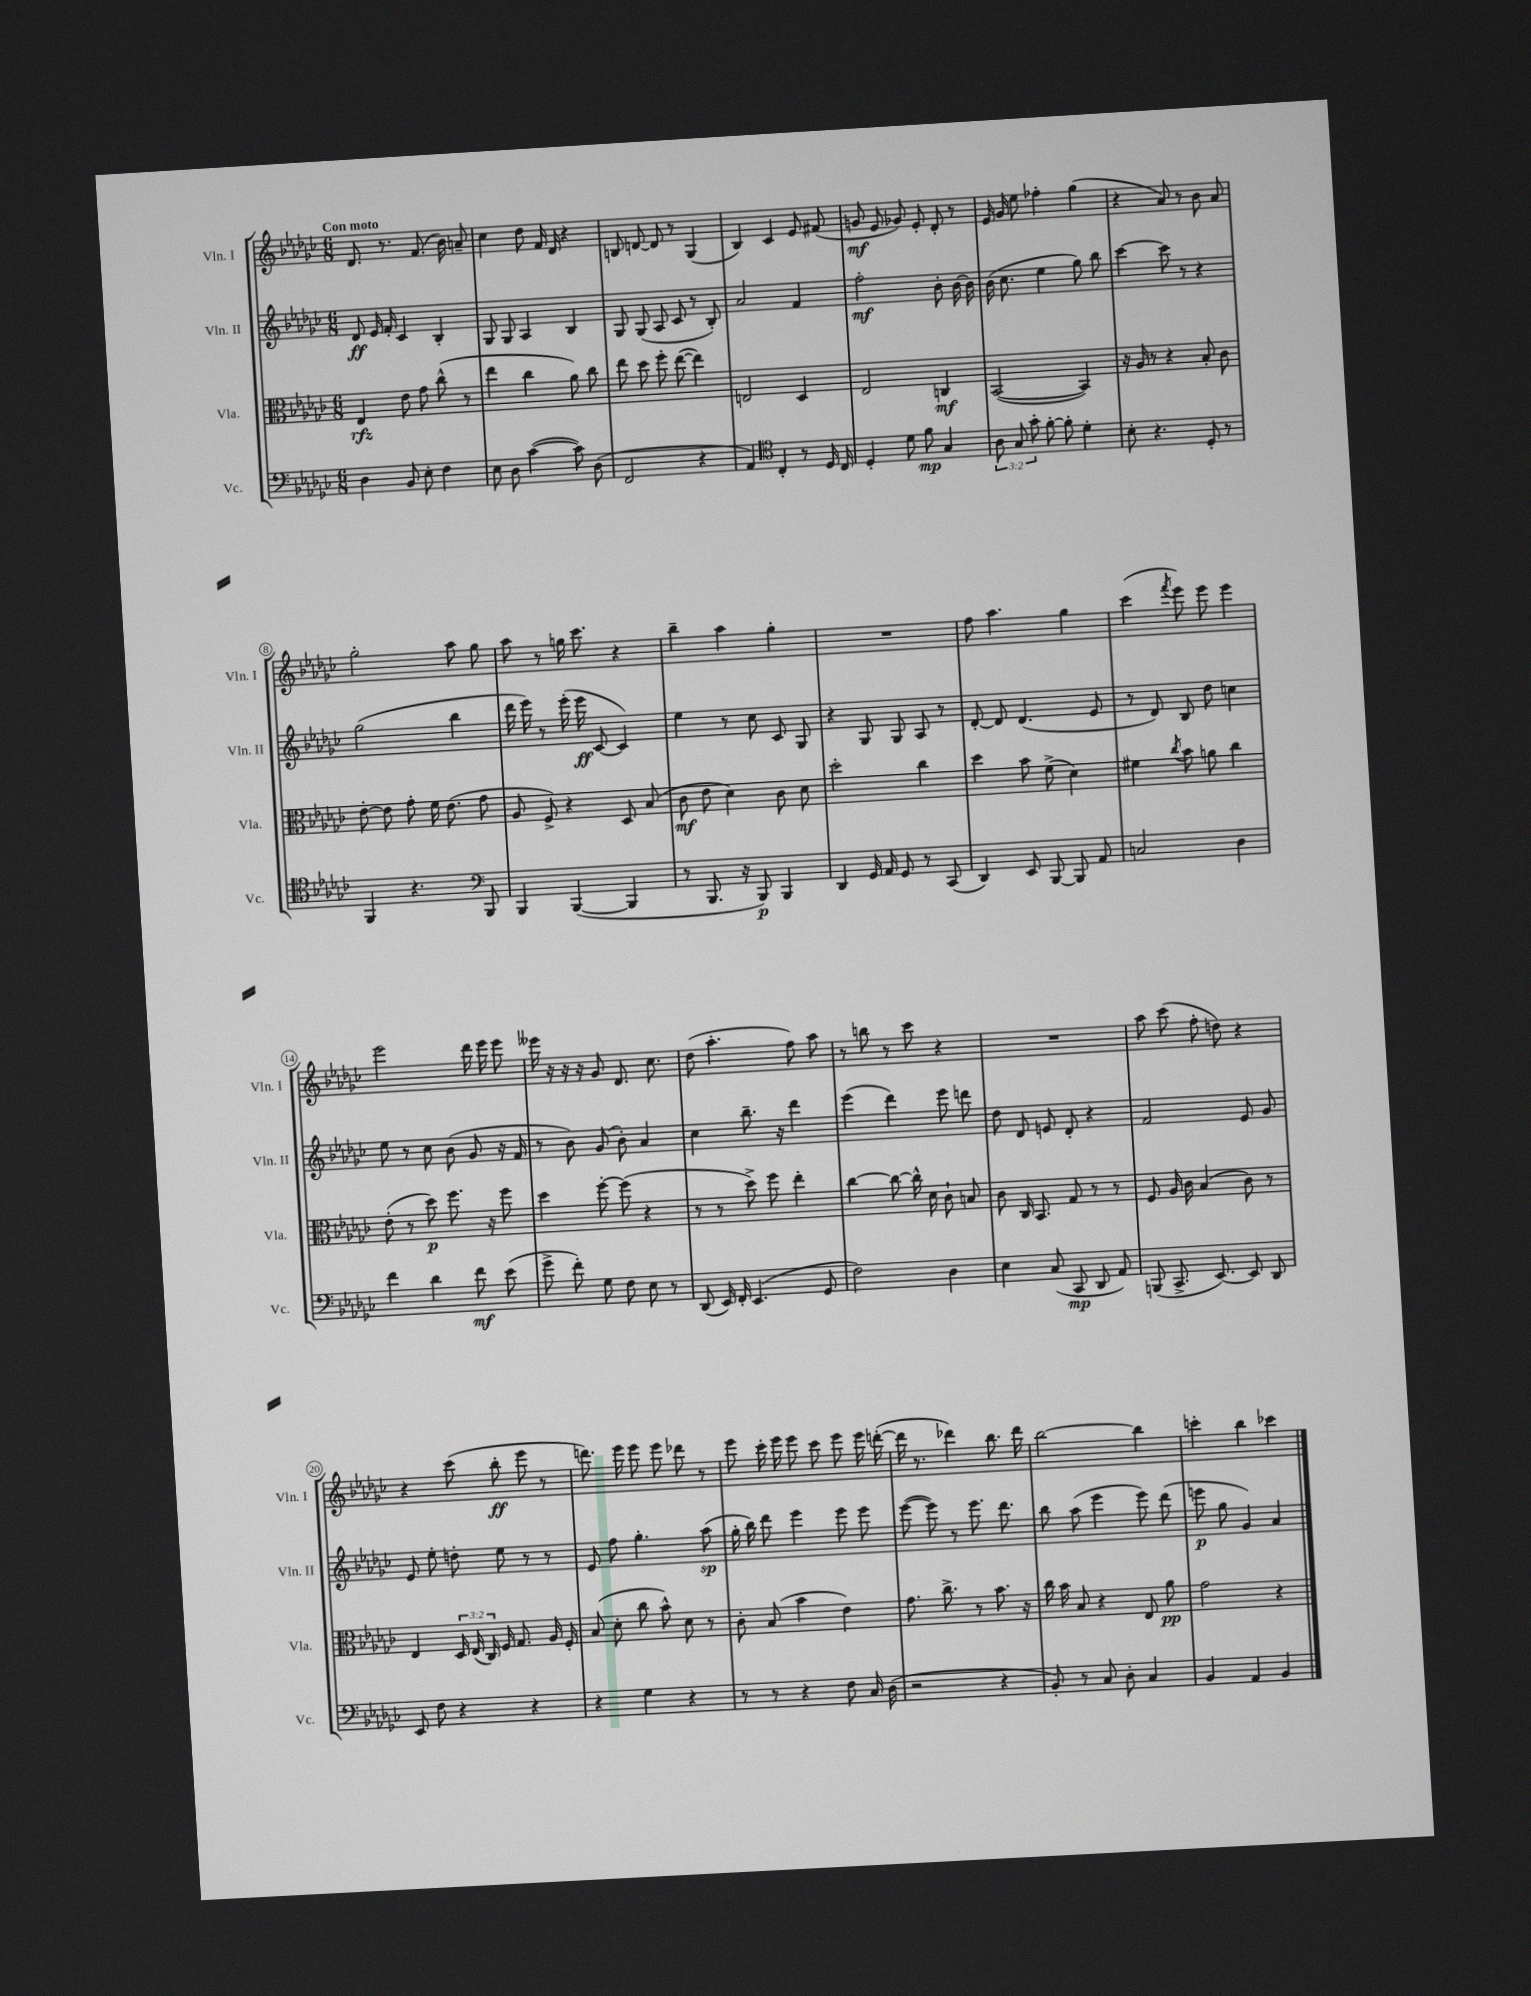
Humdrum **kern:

**kern	**kern	**kern	**kern
*staff4	*staff3	*staff2	*staff1
*clefF4	*clefC3	*clefG2	*clefG2
*k[b-e-a-d-g-c-]	*k[b-e-a-d-g-c-]	*k[b-e-a-d-g-c-]	*k[b-e-a-d-g-c-]
*M6/8	*M6/8	*M6/8	*M6/8
4D-	4E-	8d-	8.d-
.	.	16e-	.
.	.	16f'	8.r
8BB-	8e-	4c-	.
8E-'	8g-	.	(8.f
4F	(8cc-^^	4B-'	.
.	.	.	16b-)
.	8r	.	8a~
=	=	=	=
8E-	4ee-	8G-	4cc-
8D-	.	8G-	.
([4c-	4cc-	4A-	8dd-
.	.	.	16f
.	.	.	16d-
8c-])	8a-)	4B-	4r
(8D-	8cc-	.	.
=	=	=	=
2FF	8ee-	8G-	8B
.	8dd-	(8G-	[8d
.	8ff'	8A-	8d]
.	([8ee-	8c-	8r
4r	4ee-])	8r	(4G-
.	.	8B-')	.
=	=	=	=
4AA-)	2E	2a-	4B-)
*clefC4	*	*	*
4C-'	.	.	4c-
8r	4D-	4f	8e-
16D-	.	.	(8f#
16C-	.	.	.
=	=	=	=
4D-'	2E-	2ff'	8g
.	.	.	8e-
8d-	.	.	8g-)
8f	.	.	8e-'
4G-	4C	8b-'	8d-'
.	.	[16b-	8r
.	.	16b-]	.
=	=	=	=
12A-	([2BB-	(16b-	16e-
.	.	8.cc-	16g-
12G-	.	.	.
.	.	.	8ee-
12g-'	.	.	.
[8f'	.	4ee-	4ff-'
8f']	.	.	.
4d-'	4BB-])	8gg-)	(4gg-
.	.	8bb-	.
=	=	=	=
8B-'	16r	[4ccc-	4r
.	16A-	.	.
4.r	8r	.	.
.	4r	8ccc-]	8a-)
.	.	8r	8r
8D-'	8B-'	4r	8b-
8r	8c-	.	8a-
=	=	=	=
4FF	[8e-'	(2gg-	2gg-'
.	8e-]	.	.
4.r	8g-'	.	.
.	16f	.	.
.	(8.e-	.	.
.	.	4bb-	8aa-
*clefF4	*	*	*
8BBB-	8g-	.	8gg-
=	=	=	=
4BBB-	8A-	16ddd-	8aa-
.	.	16eee-)	.
.	8F^)	8r	8r
([4BBB-	4r	(16eee-'	16gg
.	.	16eee-	8.ccc-
.	.	[8c-	.
4BBB-]	8D-	4c-])	4r
.	(8B-	.	.
=	=	=	=
8r	8c-	4ee-	4bb-~
8.BBB-	8e-	.	.
.	4d-)	8r	4aa-
16r	.	.	.
8BBB-)	.	8cc-	.
4BBB-	8c-	8c-	4gg-'
.	8d-	8G-	.
=	=	=	=
4DD-	2dd-'	4r	2.r
16GG-	.	8G-	.
16AA-	.	.	.
8GG-	.	8G-	.
8r	4cc-	8A-	.
(8CC-	.	8r	.
=	=	=	=
4DD-)	4dd-	[8d-'	8ff
.	.	8d-]	4.aa-
8EE-	8b-	(4.d-	.
[8BBB-	(8f^	.	.
8BBB-]	4d-)	.	4gg-
8AA-	.	8e-	.
=	=	=	=
2C	4f#	8r	(4ccc-
.	.	8d-)	.
.	8qcc-	.	8qfff
.	8b-	8B-	8eee-)
.	8a	8dd-	8eee-
4D-	4cc-	4cc	4eee-
=	=	=	=
4f	(8e-'	8ee-	2eee-
.	8r	8r	.
4d-	8dd-)	8cc-	.
.	8.ff	(8b-	.
8f	.	8g-	16ddd-
.	16r	.	16eee-
(8e-	8ff	16r	8eee-
.	.	16f	.
=	=	=	=
8g-^	4dd-	8r	16eee--
.	.	.	16r
8f')	.	8b-)	16r
.	.	.	16r
8G-	[8ff'	(8g-	8g-
8F	(8ff]	8b-')	8.d-
8E-	4r	4a-	.
.	.	.	8.cc-
8r	.	.	.
=	=	=	=
(8DD-	8r	4cc-	(8dd-
16EE-)	8r	.	4.aa-'
16FF'	.	.	.
(4.EE-	8dd-^)	8.bb-~	.
.	8ff	.	.
.	.	16r	.
.	4ee-'	4ddd-	8ff)
8GG-	.	.	8aa-
=	=	=	=
2F)	[4cc-	(4eee-	8r
.	.	.	8bb
.	8cc-_	4ddd-)	8r
.	16cc-^^]	.	8ccc-
.	16d-	.	.
4D-	8c-`	8eee-	4r
.	8B	8ddd	.
=	=	=	=
4E-	8c-	8dd-	2.r
.	16C-	8d-	.
.	8.BB-	.	.
(8C-	.	8e	.
8CC-	8G-	8d-'	.
8DD-	8r	4r	.
8AA-)	8r	.	.
=	=	=	=
(8BBB	8F	2f	8aa-
8.CC-^	16A-	.	(8ccc-
.	16c-	.	.
.	(4B-	.	8ff'
[8.EE-)	.	.	.
.	.	.	8dd)
8EE-]	8c-)	8e-	4r
8DD-	8r	8g-	.
=	=	=	=
8EE-	4E-	8e-	4r
8F	.	8ee-'	.
4r	24D-	8dd'	(8ccc-
.	(24E-	.	.
.	24C-)	.	.
.	16F	8ee-	8bb-'
.	8.G-	.	.
4r	.	8r	8eee-
.	16A-	8r	8r
.	16F'	.	.
=	=	=	=
4r	(8B-	8e-	8.ddd)
.	8d-'	8ff	.
.	.	.	16eee-
4G-	8cc-	4.gg-'	8eee-
.	8b-^^)	.	8eee-
4r	8d-	.	8ddd-
.	8r	(8aa-	8r
=	=	=	=
8r	8c-'	16gg-'	8eee-
.	.	16bb-)	.
8r	(8B-	8ddd-	16ccc-'
.	.	.	16eee-
4r	4b-	4eee-	8eee-
.	.	.	8ccc-
8F	4e-)	8eee-	8eee-
16C-	.	8eee-	16eee-
(16D-	.	.	([16ddd'
=	=	=	=
2r	8.g-	([8eee-	16ddd]
.	.	.	8.r
.	.	8eee-])	.
.	8.cc-^	.	.
.	.	8r	4ddd-)
.	8r	8.eee-	.
4r	8.b-	.	8.bb-
.	.	8.ddd-	.
.	16r	.	16ddd-
=	=	=	=
8BB-')	16cc-	8bb-	[2bb-
.	16b-	.	.
8r	8B-	(8aa-	.
8C-	4r	4eee-	.
8D-'	.	.	.
4C-	8E-	8eee-)	4bb-]
.	8a-	(8ddd-	.
=	=	=	=
4BB-	2g-	8eee	4ccc'
.	.	8gg-	.
4AA-	.	4g-)	4bb-
4BB-	4r	4a-	4ccc-
==	==	==	==
*-	*-	*-	*-
